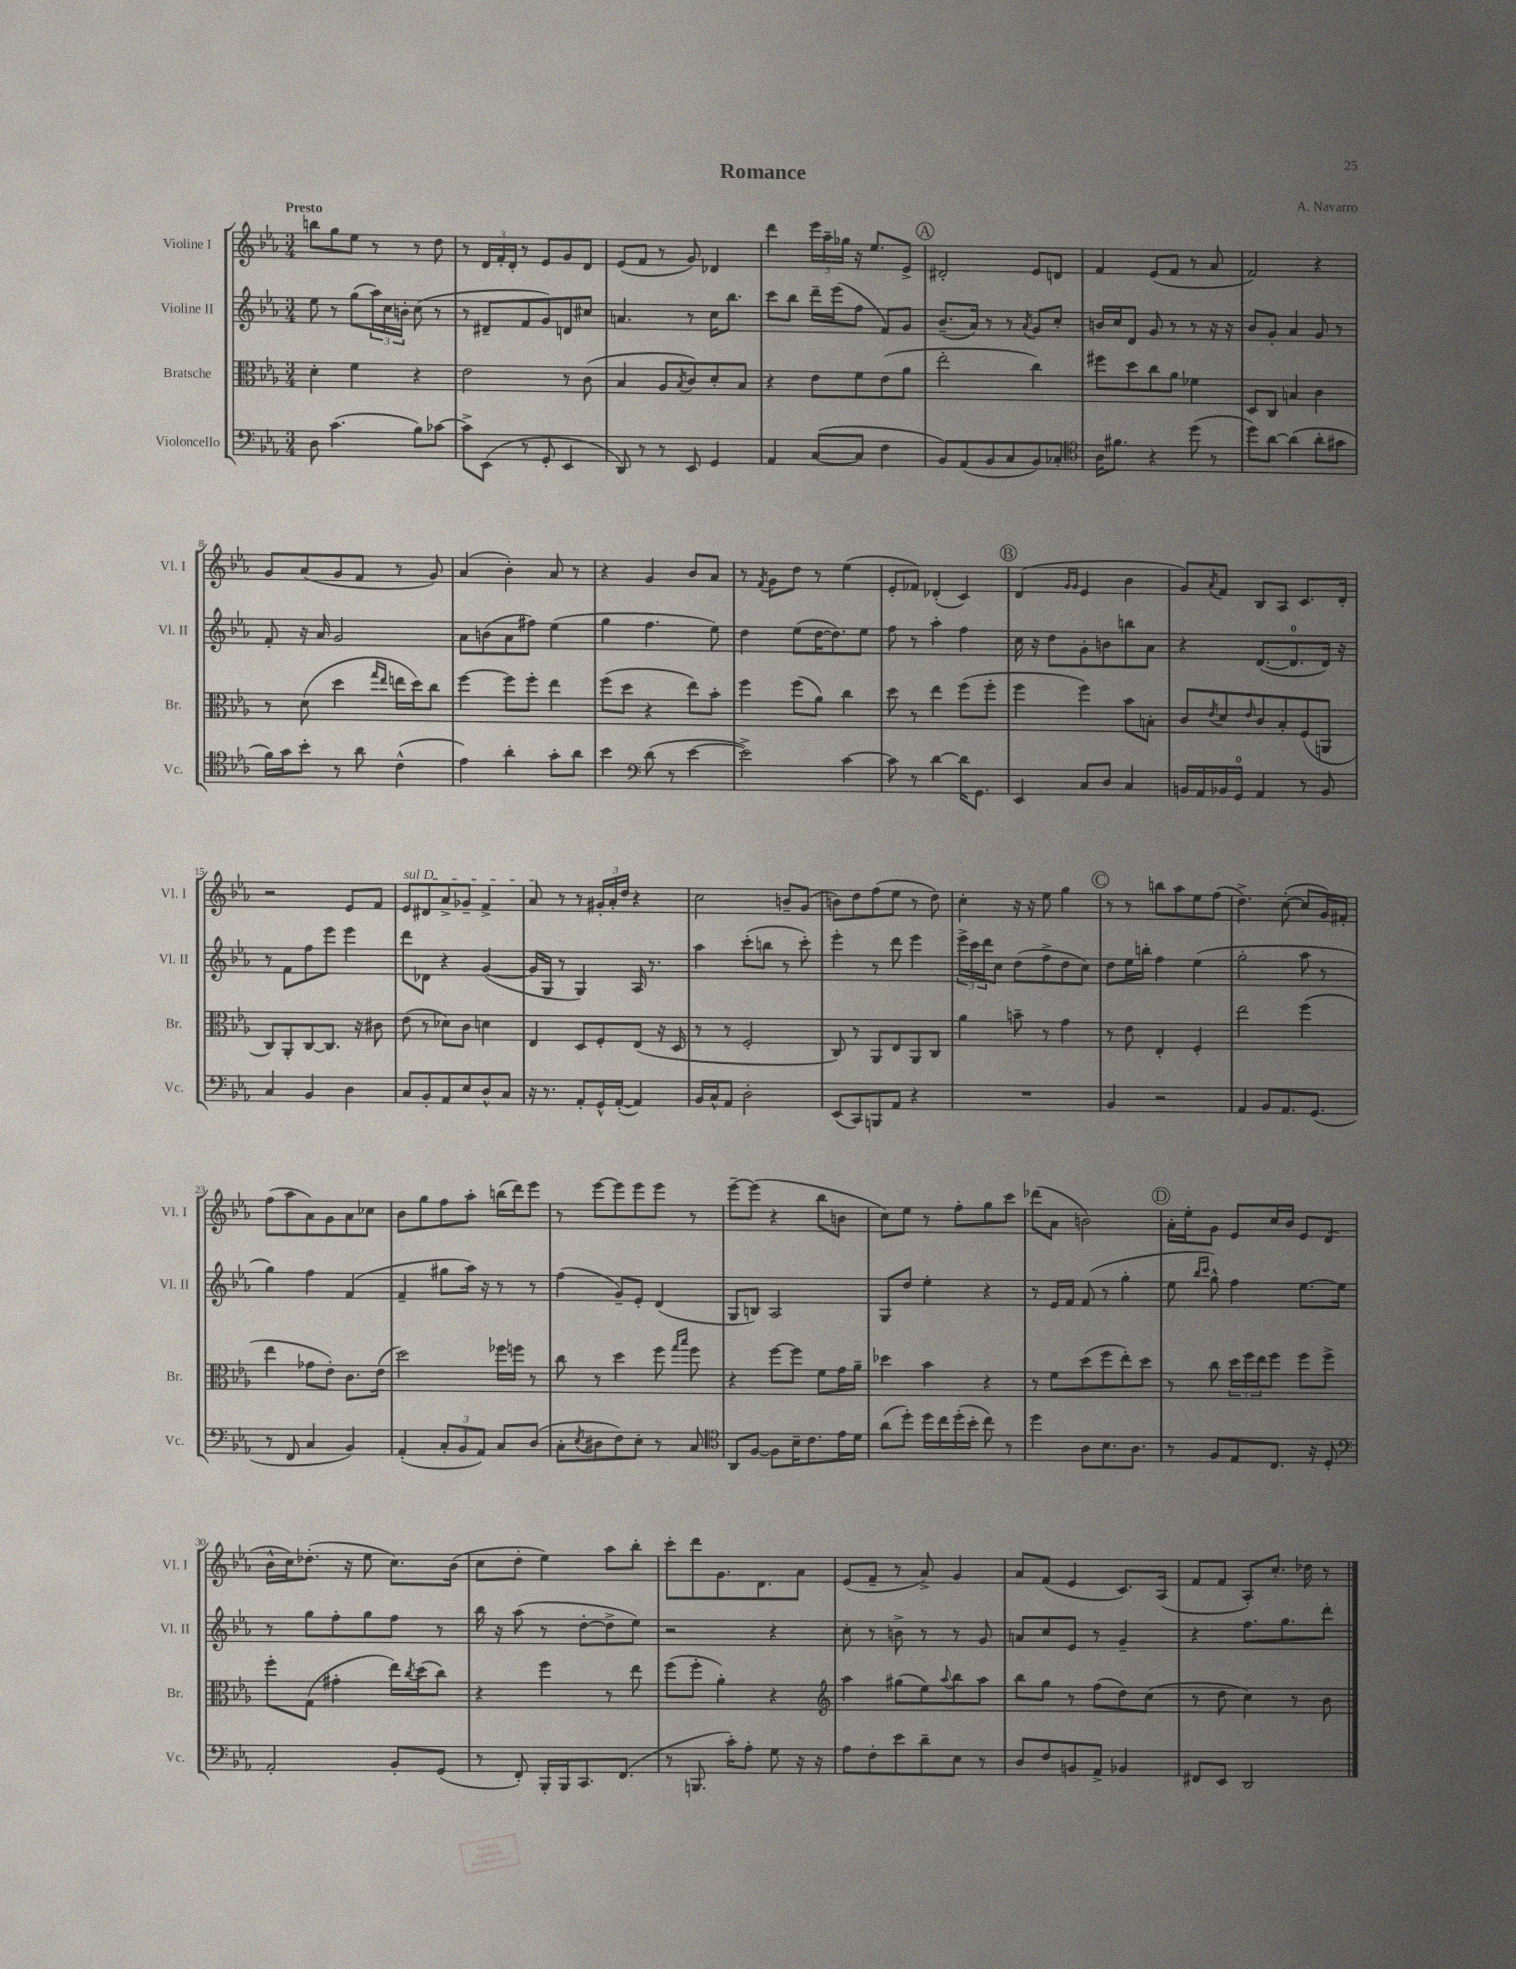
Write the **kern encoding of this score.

**kern	**kern	**kern	**kern
*staff4	*staff3	*staff2	*staff1
*clefF4	*clefC3	*clefG2	*clefG2
*k[b-e-a-]	*k[b-e-a-]	*k[b-e-a-]	*k[b-e-a-]
*M3/4	*M3/4	*M3/4	*M3/4
8D	4d'	8ee-	8bb
(4.c	.	8r	8gg
.	4f	(8gg	8ee-
.	.	24aa-)	8r
.	.	24cc	.
.	.	24b'	.
8B-)	4r	(8cc	8r
[8c-	.	8r	8dd
=	=	=	=
8c-^]	2e-	8r	8r
(8EE-	.	8d#~	24d
.	.	.	24f'
.	.	.	24d'
8r	.	8f	8r
8GG'	.	8g)	8e-
4EE-	8r	8d	8g
.	(8c	8cc#	8d
=	=	=	=
8DD)	4B-	4.a	(8e-
8r	.	.	8f
8r	8A-	.	8r
.	8qB-	.	.
8EE-	8c)	8r	8g)
4GG	8d'	16cc	4d-
.	.	8.bb-	.
.	8B-	.	.
=	=	=	=
4AA-	4r	8ccc	4ddd
.	.	8bb-	.
([8C	8e-	16ddd~	24eee-
.	.	.	24aa-~
.	.	(16eee-	.
.	.	.	24gg-
8C]	8f	8ff	16r
.	.	.	8.ee-
4F	(8e-	8f)	.
.	8a-	8g	8e-^
=	=	=	=
8BB-)	2ee-'	(8.b-~	2d#'
(8AA-	.	.	.
.	.	16a-)	.
8BB-	.	8r	.
8C	.	8r	.
.	.	8qa-	.
8BB-)	4cc)	8g	8e-
8C-'	.	8cc'	8d
=	=	=	=
*clefC4	*	*	*
16A-	8ff#	16b	4f
8.f#	.	16cc	.
.	8dd	8d	.
4r	8cc	8g	(8e-
.	8a-	8r	8f
(8dd	4f-	8r	8r
8r	.	16r	8a-
.	.	16r	.
=	=	=	=
8dd)	8D	8b-	2f)
[8a-	8C	8g'	.
(4a-]	4B	4a-	.
8a-'	4c	8g	4r
8g#	.	8r	.
=	=	=	=
16f)	8r	8f'	8g
16g	.	.	.
8b-'	(8d	16r	(8a-
.	.	16a-	.
8r	4dd	2g	8g
8a-	.	.	8f
.	16qqgg	.	.
.	16qqee-	.	.
(4c^^	16ee	.	8r
.	16dd)	.	.
.	8cc	.	8g)
=	=	=	=
4e-)	[4ff	8a-	(4a-
.	.	(8b	.
4a-'	8ff]	8a-	4b-')
.	8ff'	8ff#)	.
8g'	4ee-	(4ee-	8a-
8a-	.	.	8r
=	=	=	=
4b-	(8ff	4gg	4r
.	8dd	.	.
*clefF4	*	*	*
(8d	4r	4.ff	4g
8r	.	.	.
[4e-	8ee-)	.	8b-
.	8b-'	8ee-)	8a-
=	=	=	=
2e-^])	4ff	4dd	8r
.	.	.	8qf
.	.	.	8g
.	(8ff	(8ee-	8dd
.	8a-)	[16dd	8r
.	.	8.dd])	.
[4c	4cc	.	(4ee-
.	.	8ee-	.
=	=	=	=
8c]	8dd	8ff	8e-'
8r	8r	8r	8f-)
[4d	4ee-	4aa-'	(4d-'
16d]	(8ff	4ff	4c)
8.GG	.	.	.
.	8ff'	.	.
=	=	=	=
4EE-	4ff	16cc	(4d
.	.	16r	.
.	.	8dd	.
.	.	.	16qqg
.	.	.	16qqg
8C	4ff)	8g'	4e-
8D	.	8b	.
4C	8b-	8bb	4b-
.	8B'	8a-	.
=	=	=	=
16BB	8c	4r	8g)
16AA-	.	.	.
.	8qe-	.	8qa-
16BB-	8d	.	8f
16GG	.	.	.
.	16qqe-	.	.
4AA-	8c	([8.d	8B-
.	8B-'	.	8A-
.	.	8.d]	.
8r	(8F	.	8.c
8BB-	8AA	16d)	.
.	.	16r	16d'
=	=	=	=
4C	8C)	8r	2r
.	8AA-'	8f	.
4BB-	[8C	8ff	.
.	8.C]	8eee-	.
4D	.	4eee-	8e-
.	16r	.	.
.	8c#	.	8f
=	=	=	=
8C	(8e-	8ddd	8e-
8BB-'	8r	8d-	8d#
8AA-	8d-)	4r	8a-^
8E-	8c	.	8g-~
8D^^	4d	([4g	4f^
8C	.	.	.
=	=	=	=
16r	4E-	16g]	8a-
8.r	.	16G	.
.	.	8r	8r
8AA-'	8D	4G)	8r
16GG^^	8F'	.	24g#'
.	.	.	24a-'
([16AA-'	.	.	.
.	.	.	24dd
4AA-])	(8E-	16A-	4r
.	.	8.r	.
.	16r	.	.
.	16D	.	.
=	=	=	=
16BB-	8r	4aa-	2cc
16C^^	.	.	.
8AA-	8r	.	.
2D'	2F'	(8ccc'	.
.	.	8bb	.
.	.	8r	8b~
.	.	8ccc')	(8g
=	=	=	=
(8EE-	8C)	4eee-'	8b)
8CC)	8r	.	8dd
8BBB	8AA-	8r	(8ff
8AA-	8E-	8ddd	8ee-
4r	8AA-	4eee-	8r
.	8C	.	8dd)
=	=	=	=
2.r	4a-	24eee-^	4cc'
.	.	24ccc	.
.	.	24ddd	.
.	.	8cc	.
.	8b~	(8dd	16r
.	.	.	16r
.	8r	8ff^	8ee-
.	4g	8dd	4gg
.	.	8cc)	.
=	=	=	=
4BB-	8r	8dd	8r
.	8e-	16ee-	8r
.	.	16bb'	.
2r	4E-'	4ff	8bb
.	.	.	8aa-
.	4F'	(4ee-	8ee-
.	.	.	(8ff
=	=	=	=
4AA-	2ee-	2gg'	4.dd^)
8BB-	.	.	.
8.AA-	.	.	([8cc'
.	(4ff	8aa-	8cc]
(8.GG	.	.	.
.	.	8r	16g)
.	.	.	16f#'
=	=	=	=
8r	4ee-	4gg)	(8ff
8FF	.	.	8aa-
4C	8g-	4ff	8a-)
.	8e-')	.	8g
4BB-)	8.c	(4f	8a-
.	.	.	8cc-
.	(16e-	.	.
=	=	=	=
(4AA-'	2dd)	4f~	8b-
.	.	.	8gg
12C'	.	8gg#	8ff
12BB-	.	.	.
.	.	16aa-)	8aa-'
12AA-)	.	.	.
.	.	16r	.
8C	16ff-	8r	(16bb
.	16ff	.	16ddd)
(8D	8r	8r	8eee-
=	=	=	=
8C'	8cc	(4ff	8r
8qE-	.	.	.
8D#	8r	.	[8eee-
8F)	4dd	8g~)	8eee-]
8E-'	.	8e-'	8eee-
8r	8ff	(4d	8eee-
.	16qqgg	.	.
.	16qqbb-	.	.
8C	8ff	.	8r
=	=	=	=
*clefC4	*	*	*
8AA-	4r	8G	[8eee-~
[8F	.	8B)	(8eee-]
8F]	[8ff	2A-	4r
16B-~	8ff]	.	.
8.c	.	.	.
.	8f	.	8bb-
16e-	16g	.	8b
16d	16a-~	.	.
=	=	=	=
(8a-	4dd-	8G	8cc)
8dd')	.	8dd	8ee-
16dd	4b-	4ee-'	8r
16cc	.	.	.
(16dd'	.	.	8ff'
16b-'	.	.	.
8cc)	4r	4r	8gg
8r	.	.	8ccc
=	=	=	=
4dd	8r	8r	(8ddd-
.	8f	16e-	8a-
.	.	16f	.
8A-	(8dd	(8f	2b)
8.B-	8ff	8r	.
.	8ee-')	4gg'	.
8.A-	.	.	.
.	8dd	.	.
=	=	=	=
8r	8r	8ee-	16a-'
.	.	.	16ee-'
.	.	16qqbb-	.
.	.	16qqccc	.
8F	8cc	8gg^^)	8g
8E-	24dd	4ff	8e-
.	24ff	.	.
.	24ee-	.	.
8.C	8ff	.	16cc
.	.	.	16b-
.	8ff	[8.ee-	8e-
16r	.	.	.
8D'	8ff^	.	(8d
.	.	16ee-]	.
=	=	=	=
*clefF4	*	*	*
2AA-'	8ff'	8r	16b-^^
.	.	.	16cc)
.	(8G	8gg	(8.dd-'
.	4g#'	8ff'	.
.	.	.	16r
.	.	8gg	8ee-
8BB-'	16ee-)	8ff	8.cc)
.	8qcc	.	.
.	(16dd	.	.
(8GG	8cc)	8r	.
.	.	.	(16b-
=	=	=	=
8r	4r	16bb-	8cc
.	.	16r	.
8FF')	.	(8aa-	8dd'
16BBB-'	4ff	8r	4ee-)
16BBB-	.	.	.
8.CC	.	[8dd'	.
.	8r	8dd^]	8aa-
(8.FF	.	.	.
.	8ee-	8ee-)	8bb-'
=	=	=	=
8r	(8ff	2r	8ccc'
8.BBB	8ff'	.	8ddd
.	4a-')	.	8.g
16c')	.	.	.
8A-'	.	.	.
.	.	.	8.d
8G	4r	4r	.
16r	.	.	8a-
16r	.	.	.
=	=	=	=
*	*clefG2	*	*
8A-	4aa-	8cc'	(8e-
8F'	.	8r	8f~
8e-	(8gg#	8b^	8r
8d~	8ee-)	8r	8a-^)
.	8qqaa-	.	.
8E-	8bb-	8r	4g
8r	8aa-	8g	.
=	=	=	=
8D	8bb-	8a	8a-
8F	8gg	8cc	(8f
8BB	8r	8e-	4e-
8AA-^	(8ff	8r	.
4BB-	8dd)	4g~	8.c)
.	(8cc	.	.
.	.	.	(16A-
=	=	=	=
8FF#	8r	4r	8f
8EE-	8dd	.	8f
2DD	4cc)	8.ff	8A-')
.	.	.	8.cc'
.	.	8.gg	.
.	8r	.	.
.	.	.	16dd-
.	8b-	8ddd'	8r
==	==	==	==
*-	*-	*-	*-
